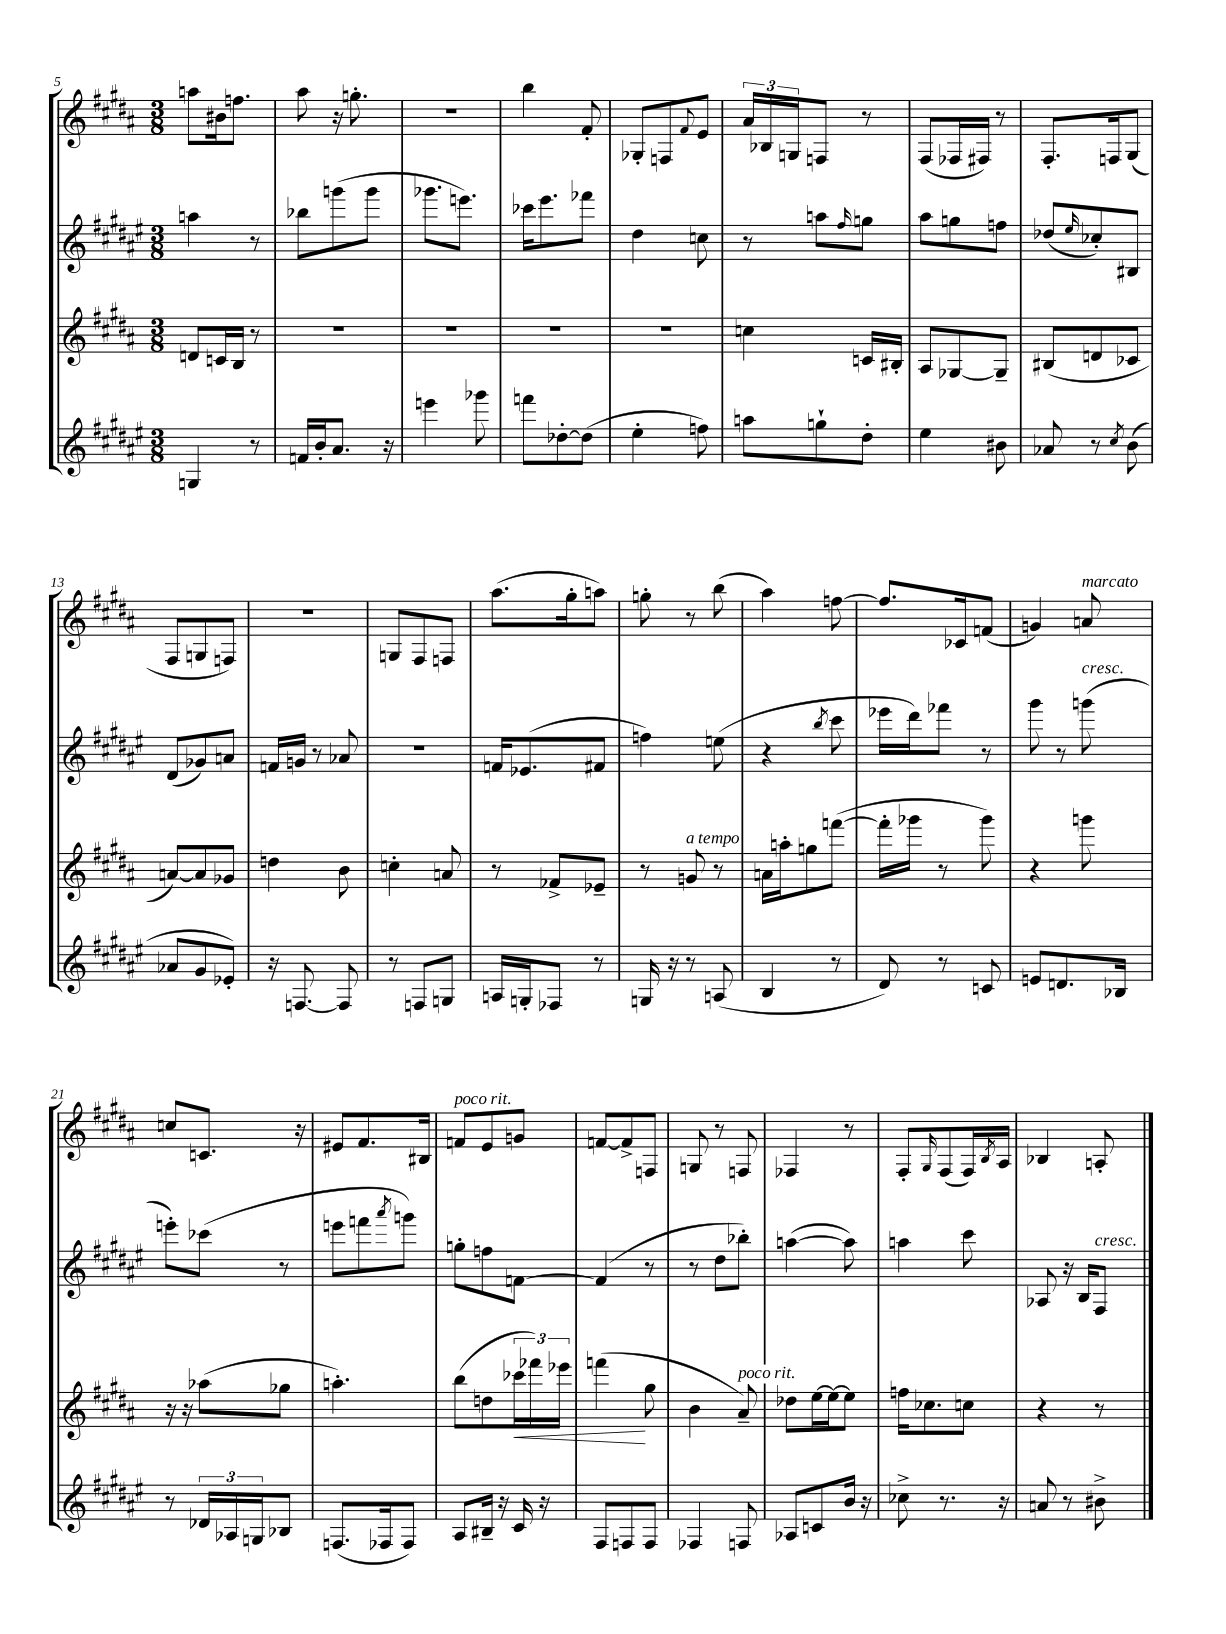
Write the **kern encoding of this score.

**kern	**kern	**kern	**kern
*staff4	*staff3	*staff2	*staff1
*clefG2	*clefG2	*clefG2	*clefG2
*k[f#c#g#d#a#e#]	*k[f#c#g#d#a#]	*k[f#c#g#d#a#e#]	*k[f#c#g#d#a#]
*M3/8	*M3/8	*M3/8	*M3/8
4G	8d	4aa	8aa
.	16c	.	16b#
.	16B	.	8.ff
8r	8r	8r	.
=	=	=	=
16f	4.r	8bb-	8aa#
16b'	.	.	.
8.a#	.	(8ggg	16r
.	.	.	8.gg'
.	.	8ggg	.
16r	.	.	.
=	=	=	=
4eee	4.r	8.ggg-	4.r
.	.	8.eee)	.
8ggg-	.	.	.
=	=	=	=
8fff	4.r	16ccc-	4bb
.	.	8.eee#	.
[8dd-'	.	.	.
(8dd-]	.	8fff-	8f#'
=	=	=	=
4ee#'	4.r	4dd#	8G-'
.	.	.	8F
.	.	.	8qqf#
8ff)	.	8cc	8e
=	=	=	=
8aa	4cc	8r	24a#
.	.	.	24B-
.	.	.	24G
8gg`	.	8aa	8F
.	.	16qqff#	.
8dd#'	16c	8gg	8r
.	16B#'	.	.
=	=	=	=
4ee#	8A#	8aa#	(8F#
.	[8G-	8gg	16F-
.	.	.	16F#)
8b#	8G-~]	8ff	8r
=	=	=	=
8a-	(8B#	(8dd-	8.F#'
.	.	16qqee#	.
8r	8d	8cc-')	.
.	.	.	16F
8qcc#	.	.	.
(8b	8c-	8B#	(8G#
=	=	=	=
8a-	[8a)	(8d#	8F#
8g#	8a]	8g-)	8G
8e-')	8g-	8a	8F)
=	=	=	=
16r	4dd	16f	4.r
[8.F	.	16g	.
.	.	8r	.
8F]	8b	8a-	.
=	=	=	=
8r	4cc'	4.r	8G
8F	.	.	8F#
8G	8a	.	8F
=	=	=	=
16A	8r	16f	(8.aa#
16G'	.	(8.e-	.
8F-	8f-^	.	.
.	.	.	16gg#'
8r	8e-~	8f#	8aa)
=	=	=	=
16G	8r	4ff)	8gg'
16r	.	.	.
8r	8g	.	8r
(8A	8r	(8ee	(8bb
=	=	=	=
4B	16a	4r	4aa#)
.	16aa'	.	.
.	8gg	.	.
.	.	8qbb	.
8r	([8fff	8ccc#	[8ff
=	=	=	=
8d#)	16fff']	16eee-	8.ff]
.	16ggg-	16ddd#)	.
8r	8r	8fff-	.
.	.	.	16c-
8c	8ggg-)	8r	(8f
=	=	=	=
8e	4r	8ggg#	4g)
8.d	.	8r	.
.	8ggg	(8ggg	8a
16B-	.	.	.
=	=	=	=
8r	16r	8eee')	8cc
.	16r	.	.
24d-	(8aa-	(8ccc-	8.c
24A-	.	.	.
24G	.	.	.
8B-	8gg-	8r	.
.	.	.	16r
=	=	=	=
(8.F	4.aa')	8eee	8e#
.	.	8fff	8.f#
16F-	.	.	.
.	.	8qaaa#	.
8F-)	.	8ggg)	.
.	.	.	16B#
=	=	=	=
8A#	(8bb	8gg'	8f
16B#~	8dd	8ff	8e
16r	.	.	.
16c#	24ccc-	[8f	8g
.	24fff-)	.	.
16r	.	.	.
.	24eee-	.	.
=	=	=	=
8F#	(4fff	(4f]	[8f
8F	.	.	8f^]
8F	8gg#	8r	8F
=	=	=	=
4F-	4b	8r	8G
.	.	8dd#	8r
8F	8a#~)	8bb-')	8F
=	=	=	=
8A-	8dd-	([4aa	4F-
8c	[16ee	.	.
.	16ee_	.	.
16b	8ee]	8aa])	8r
16r	.	.	.
=	=	=	=
8cc-^	16ff	4aa	8F#'
.	8.cc-	.	.
.	.	.	16qqG#
8.r	.	.	(8F#
.	8cc	8ccc#	16F#)
.	.	.	8qB
16r	.	.	16A#
=	=	=	=
8a	4r	8A-	4B-
8r	.	16r	.
.	.	16B	.
8b#^	8r	8F#	8A'
==	==	==	==
*-	*-	*-	*-
